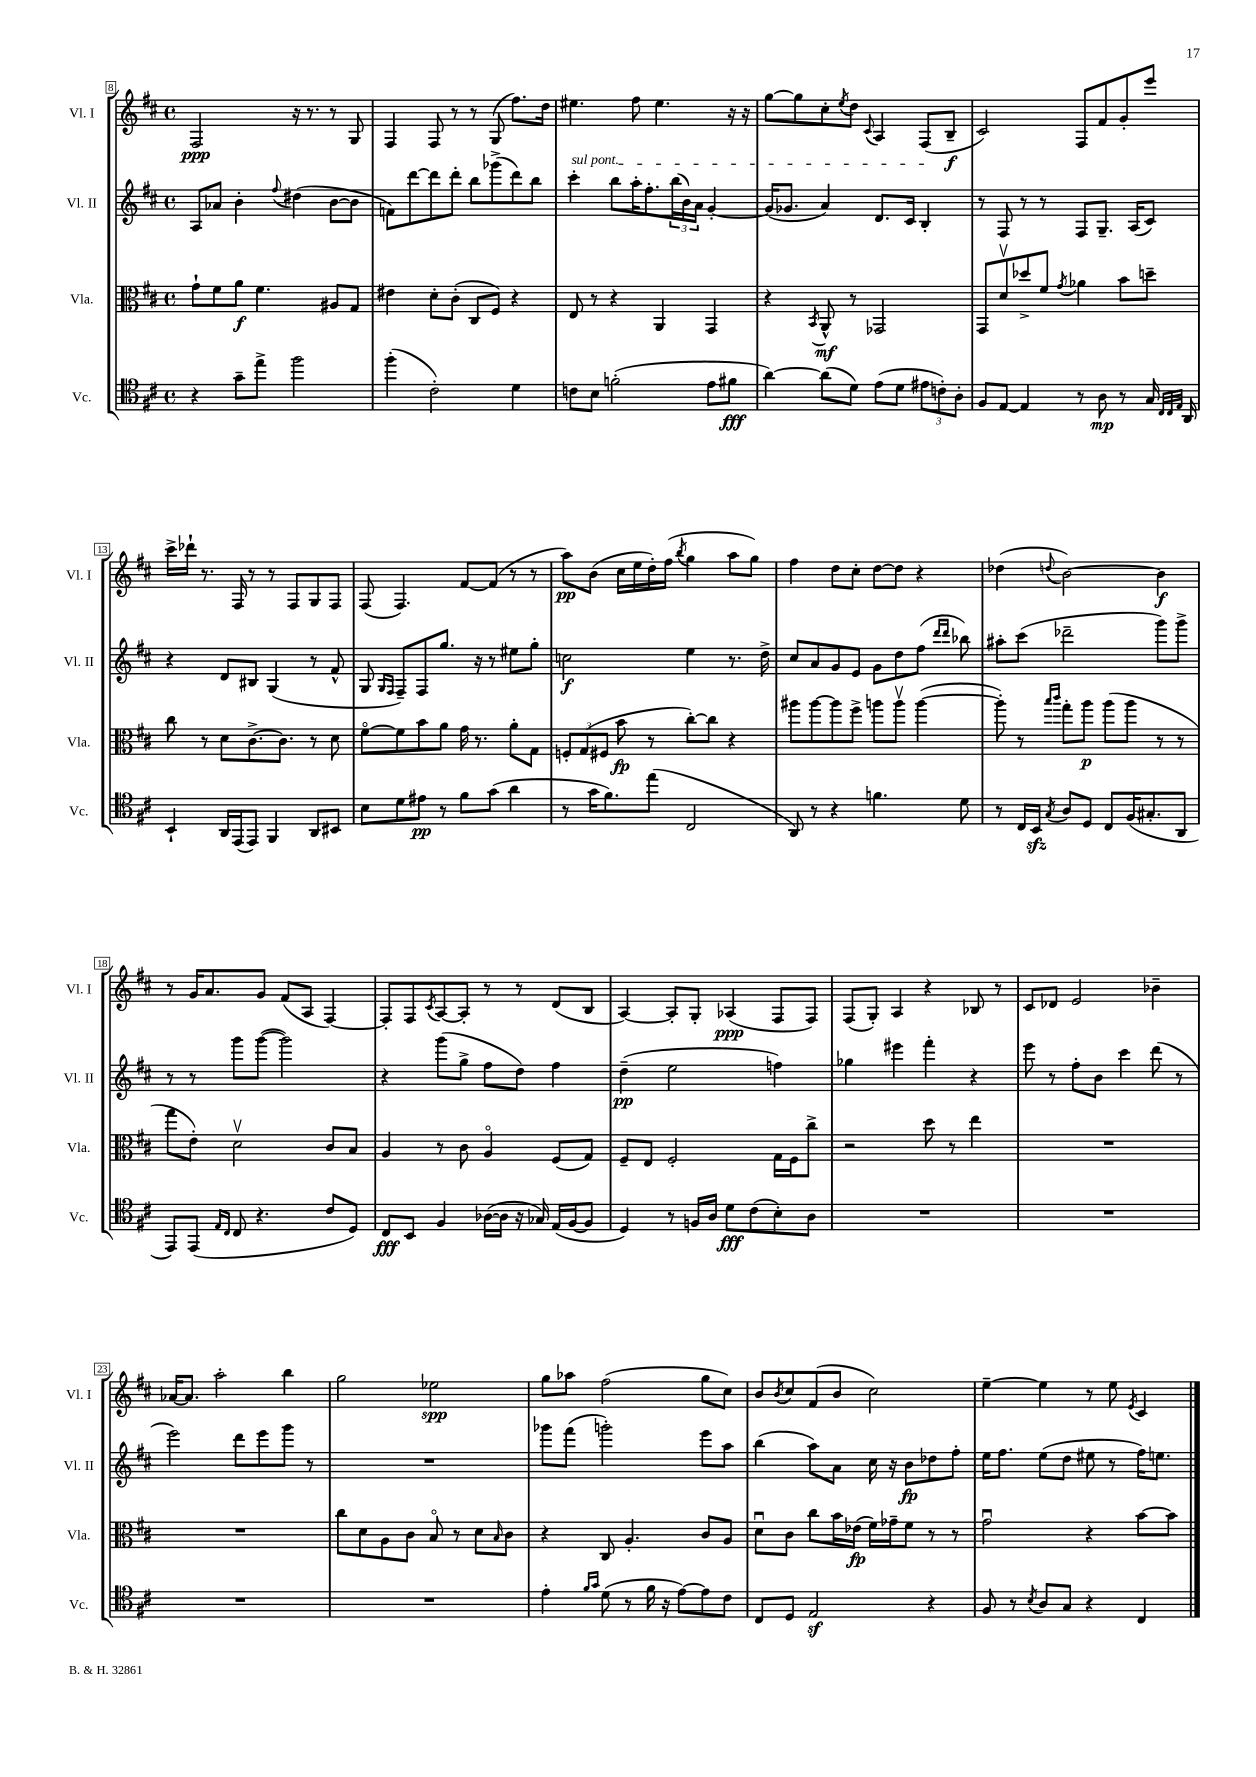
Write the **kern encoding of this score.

**kern	**dynam	**kern	**dynam	**kern	**dynam	**kern	**dynam
*part4	*part4	*part3	*part3	*part2	*part2	*part1	*part1
*staff4	*staff4	*staff3	*staff3	*staff2	*staff2	*staff1	*staff1
*I"Vc.	*	*I"Vla.	*	*I"Vl. II	*	*I"Vl. I	*
*I'Vc.	*	*I'Vla.	*	*I'Vl. II	*	*I'Vl. I	*
*clefC4	*	*clefC3	*	*clefG2	*	*clefG2	*
*k[f#c#]	*	*k[f#c#]	*	*k[f#c#]	*	*k[f#c#]	*
*M4/4	*	*M4/4	*	*M4/4	*	*M4/4	*
*met(c)	*	*met(c)	*	*met(c)	*	*met(c)	*
=8	=8	=8	=8	=8	=8	=8	=8
4r	.	8g`\L	.	8A/L	.	2F#/	ppp
.	.	8f#\	.	8a-X/J	.	.	.
8g~\L	.	8a\J	f	4b'\	.	.	.
8ee^\J	.	4.f#\	.	.	.	.	.
.	.	.	.	8qqff#/	.	.	.
2ff#\	.	.	.	(4dd#X\	.	16r	.
.	.	.	.	.	.	8.r	.
.	.	8A#X/L	.	[8b\L	.	8r	.
.	.	8G/J	.	8b\J]	.	8G/	.
=9	=9	=9	=9	=9	=9	=9	=9
(4ff#'\	.	4e#X\	.	8fn\L)	.	4F#/	.
.	.	.	.	[8ddd\	.	.	.
2c#'\)	.	8d'\L	.	8ddd\]	.	8F#/	.
.	.	(8c#'\J	.	8ddd'\J	.	8r	.
.	.	8C#/L	.	8bb\L	.	8r	.
.	.	8F#/J)	.	(8ggg-X^\	.	(8G/	.
4d\	.	4r	.	8ddd\)	.	8.ff#\L)	.
.	.	.	.	8bb\J	.	.	.
.	.	.	.	.	.	16dd\Jk	.
=10	=10	=10	=10	=10	=10	=10	=10
!	!	!	!	!LO:TX:a:i:t=sul pont.	!	!	!
8cn\L	.	8E/	.	4ccc#'\	.	4.ee#X\	.
8B\J	.	8r	.	.	.	.	.
(2fn'\	.	4r	.	8bb\L	.	.	.
.	.	.	.	16aa'\K	.	8ff#\	.
.	.	.	.	8.ff#'\	.	.	.
.	.	4AA/	.	.	.	4.ee#\	.
.	.	.	.	(24bb\L	.	.	.
.	.	.	.	24b\)	.	.	.
.	.	.	.	24a\JJ	.	.	.
8e\L	.	4GG/	.	[4g'/	.	.	.
8f#X\J	fff	.	.	.	.	16r	.
.	.	.	.	.	.	16r	.
=11	=11	=11	=11	=11	=11	=11	=11
[4a\)	.	4r	.	(16g/KL]	.	[8gg\L	.
.	.	.	.	8.g-X/J	.	.	.
.	.	.	.	.	.	8gg\]	.
.	.	8qBB/	.	.	.	.	.
(8a\L]	.	8AA^^/	mf	4a/)	.	8cc#'\	.
.	.	.	.	.	.	8qee/	.
8d\J)	.	8r	.	.	.	8dd\J	.
.	.	.	.	.	.	8qqc#/	.
(8e\L	.	2GG-X/	.	8.d/L	.	4A/	.
8d\J	.	.	.	.	.	.	.
.	.	.	.	16c#/Jk	.	.	.
12e#X\L	.	.	.	4B'/	.	(8F#/L	.
12cn'\)	.	.	.	.	.	.	.
.	.	.	.	.	.	8B~/J	f
12A'\J	.	.	.	.	.	.	.
=12	=12	=12	=12	=12	=12	=12	=12
8F#/L	.	8GG/L	.	8r	.	2c#/)	.
[8E/J	.	8dv/	.	8F#/	.	.	.
4E/]	.	8dd-X^/	.	8r	.	.	.
.	.	8f#/J	.	8r	.	.	.
.	.	8qg/	.	.	.	.	.
8r	.	4a-X\	.	8F#/L	.	8F#/L	.
8A\	mp	.	.	8.G~/J	.	8f#/	.
8r	.	8b\L	.	.	.	8g'/	.
.	.	.	.	(16A/KL	.	.	.
16G/	.	8ddn~\J	.	8c#/J)	.	8eee/J	.
32qqC#/LLL	.	.	.	.	.	.	.
32qqC#/	.	.	.	.	.	.	.
32qqE/JJJ	.	.	.	.	.	.	.
16AA/	.	.	.	.	.	.	.
!!LO:LB:g=z
=13	=13	=13	=13	=13	=13	=13	=13
4BB`/	.	8cc#\	.	4r	.	16ccc#^\LL	.
.	.	.	.	.	.	16ddd-X`\JJ	.
.	.	8r	.	.	.	8.r	.
16AA/LL	.	8d\L	.	8d/L	.	.	.
(16EE/J	.	.	.	.	.	16F#/	.
8EE/J)	.	[8.c#^\	.	8B#X/J	.	8r	.
4FF#/	.	.	.	(4G/	.	8r	.
.	.	8.c#\J]	.	.	.	.	.
.	.	.	.	.	.	8F#/L	.
8AA/L	.	8r	.	8r	.	8G/	.
8BB#X/J	.	8d\	.	8f#^^/	.	8F#/J	.
=14	=14	=14	=14	=14	=14	=14	=14
8B\L	.	[8f#\L	.	8G/	.	(8F#/	.
.	.	.	.	16qqG/LL	.	.	.
.	.	.	.	16qqF#/JJ	.	.	.
8d\	.	8f#\]	.	8F#~/L)	.	4.F#/)	.
8e#X\J	pp	8b\	.	8F#/	.	.	.
8r	.	8a\J	.	8.gg/J	.	.	.
8f#\L	.	16g\	.	.	.	[8f#/L	.
.	.	8.r	.	16r	.	.	.
(8g\J	.	.	.	8r	.	(8f#/J]	.
4a\	.	8a'\L	.	8ee#X\L	.	8r	.
.	.	8G\J	.	8gg'\J	.	8r	.
=15	=15	=15	=15	=15	=15	=15	=15
8r	.	12Fn'/L	.	2ccn\	f	8aa\L)	pp
.	.	(12G/	.	.	.	.	.
16g\KL	.	.	.	.	.	(8b\J	.
.	.	12F#X/J	.	.	.	.	.
8.f#\)	.	.	.	.	.	.	.
.	.	8b\	fp	.	.	16cc#\LL	.
.	.	.	.	.	.	16ee\	.
(8ee\J	.	8r	.	.	.	16dd'\)	.
.	.	.	.	.	.	(16ff#\JJ	.
.	.	.	.	.	.	8qbb/	.
2C#/	.	[8cc#'\L)	.	4ee\	.	4gg\	.
.	.	8cc#\J]	.	.	.	.	.
.	.	4r	.	8.r	.	8aa\L	.
.	.	.	.	.	.	8gg\J)	.
.	.	.	.	16dd^\	.	.	.
=16	=16	=16	=16	=16	=16	=16	=16
8AA/)	.	8aa#X\L	.	8cc#/L	.	4ff#\	.
8r	.	[8aa#\	.	8a/	.	.	.
4r	.	8aa#\]	.	8g/	.	8dd\L	.
.	.	8ff#^\J	.	8e/J	.	8cc#'\J	.
4.fn\	.	8aan\L	.	8g\L	.	[8dd\L	.
.	.	8aav\J	.	8dd\	.	8dd\J]	.
.	.	([4aa\	.	(8ff#\J	.	4r	.
.	.	.	.	16qqddd/LL	.	.	.
.	.	.	.	16qqddd/JJ	.	.	.
8d\	.	.	.	8bb-X\)	.	.	.
=17	=17	=17	=17	=17	=17	=17	=17
8r	.	8aa'\])	.	8aa#X'\L	.	(4dd-X\	.
16C#/LL	.	8r	.	(8ccc#\J	.	.	.
16BBzz/JJ	.	.	.	.	.	.	.
.	.	16qqbb/LL	.	.	.	.	.
8qG/	.	16qqccc#/JJ	.	.	.	8qqddn/	.
8A/L	.	8gg'\L	.	2ddd-X~\	.	[2b\)	.
8D/J	.	8aa\J	p	.	.	.	.
8C#/L	.	(8aa\L	.	.	.	.	.
(16F#/K	.	8aa\J	.	.	.	.	.
8.G#X'/	.	.	.	.	.	.	.
.	.	8r	.	8ggg\L)	.	4b\]	f
8AA/J	.	8r	.	8ggg^\J	.	.	.
!!LO:LB:g=z
=18	=18	=18	=18	=18	=18	=18	=18
8EE/L)	.	8gg\L	.	8r	.	8r	.
(8EE/J	.	8e'\J)	.	8r	.	16g/KL	.
.	.	.	.	.	.	8.a/	.
16qqE/LL	.	.	.	.	.	.	.
16qqC#/JJ	.	.	.	.	.	.	.
8C#/	.	2dv\	.	8ggg\L	.	.	.
4.r	.	.	.	([8ggg\J	.	8g/J	.
.	.	.	.	2ggg\])	.	(8f#/L	.
.	.	.	.	.	.	8A/J	.
8c#/L	.	8c#/L	.	.	.	[4F#/)	.
8D/J)	.	8B/J	.	.	.	.	.
=19	=19	=19	=19	=19	=19	=19	=19
8C#/L	fff	4A/	.	4r	.	8F#'/L]	.
8BB/J	.	.	.	.	.	8F#/	.
.	.	.	.	.	.	8qc#/	.
4F#/	.	8r	.	(8ggg\L	.	[8A/	.
.	.	8c#\	.	8gg^\J	.	8A'/J]	.
([16A-X\LL	.	4A/	.	8ff#\L	.	8r	.
16A-\JJ]	.	.	.	.	.	.	.
16r	.	.	.	8dd\J)	.	8r	.
16G-X/)	.	.	.	.	.	.	.
(16E/LL	.	(8F#/L	.	4ff#\	.	(8d/L	.
[16F#/J	.	.	.	.	.	.	.
8F#/J]	.	8G/J)	.	.	.	8B/J	.
=20	=20	=20	=20	=20	=20	=20	=20
4D/)	.	8F#~/L	.	(4dd~\	pp	[4A/)	.
.	.	8E/J	.	.	.	.	.
8r	.	2F#'/	.	2ee\	.	8A'/L]	.
16Fn/LL	.	.	.	.	.	8G'/J	.
16A/JJ	.	.	.	.	.	.	.
8d\L	fff	.	.	.	.	(4A-X/	ppp
(8c#\	.	.	.	.	.	.	.
8B'\)	.	16G\LL	.	4ffn\)	.	8F#/L	.
.	.	16F#\J	.	.	.	.	.
8A\J	.	8cc#^\J	.	.	.	8F#/J)	.
=21	=21	=21	=21	=21	=21	=21	=21
1r	.	2r	.	4gg-X\	.	(8F#/L	.
.	.	.	.	.	.	8G'/J)	.
.	.	.	.	4eee#X\	.	4A/	.
.	.	8dd\	.	4fff#'\	.	4r	.
.	.	8r	.	.	.	.	.
.	.	4ee\	.	4r	.	8B-X/	.
.	.	.	.	.	.	8r	.
=22	=22	=22	=22	=22	=22	=22	=22
1r	.	1r	.	8eee\	.	8c#/L	.
.	.	.	.	8r	.	8d-X/J	.
.	.	.	.	8ff#'\L	.	2e/	.
.	.	.	.	8b\J	.	.	.
.	.	.	.	4ccc#\	.	.	.
.	.	.	.	(8ddd\	.	4b-X~\	.
.	.	.	.	8r	.	.	.
!!LO:LB:g=z
=23	=23	=23	=23	=23	=23	=23	=23
1r	.	1r	.	2eee\)	.	[16a-X/KL	.
.	.	.	.	.	.	8.a-/J]	.
.	.	.	.	.	.	2aa'\	.
.	.	.	.	8ddd\L	.	.	.
.	.	.	.	8eee\	.	.	.
.	.	.	.	8ggg\J	.	4bb\	.
.	.	.	.	8r	.	.	.
=24	=24	=24	=24	=24	=24	=24	=24
1r	.	8cc#\L	.	1r	.	2gg\	.
.	.	8d\	.	.	.	.	.
.	.	8A\	.	.	.	.	.
.	.	8c#\J	.	.	.	.	.
.	.	8B/	.	.	.	2ee-X\	spp
.	.	8r	.	.	.	.	.
.	.	8d\L	.	.	.	.	.
.	.	16qqB/	.	.	.	.	.
.	.	8c#\J	.	.	.	.	.
=25	=25	=25	=25	=25	=25	=25	=25
4e'\	.	4r	.	8ggg-X\L	.	8gg\L	.
.	.	.	.	(8fff#\J	.	8aa-X\J	.
16qqf#/LL	.	.	.	.	.	.	.
16qqg/JJ	.	.	.	.	.	.	.
(8d\	.	8C#/	.	2gggn'\)	.	(2ff#\	.
8r	.	4.A'/	.	.	.	.	.
16f#\	.	.	.	.	.	.	.
16r	.	.	.	.	.	.	.
[8e\L)	.	.	.	.	.	.	.
8e\]	.	8c#/L	.	8eee\L	.	8gg\L	.
8c#\J	.	8A/J	.	8aa\J	.	8cc#\J)	.
=26	=26	=26	=26	=26	=26	=26	=26
8C#/L	.	8du\L	.	(4bb\	.	8b/L	.
.	.	.	.	.	.	8qb/	.
8D/J	.	8c#\J	.	.	.	8cc#/	.
2Ez/	.	8cc#\L	.	8aa\L)	.	(8f#/	.
.	.	16b\L	.	8a\J	.	8b/J	.
.	.	(16e-X\JJ	fp	.	.	.	.
.	.	16f#\LL)	.	16cc#\	.	2cc#\)	.
.	.	16g-X~\J	.	16r	.	.	.
.	.	8f#\J	.	8b\L	fp	.	.
4r	.	8r	.	8dd-X\	.	.	.
.	.	8r	.	8ff#'\J	.	.	.
=27	=27	=27	=27	=27	=27	=27	=27
8F#/	.	2gu\	.	16ee\KL	.	[4ee~\	.
.	.	.	.	8.ff#\J	.	.	.
8r	.	.	.	.	.	.	.
8qB/	.	.	.	.	.	.	.
8A/L	.	.	.	(8ee\L	.	4ee\]	.
8G/J	.	.	.	8dd\J	.	.	.
4r	.	4r	.	8ee#X\	.	8r	.
.	.	.	.	8r	.	8ee\	.
.	.	.	.	.	.	8qe/	.
4C#/	.	[8b\L	.	16ff#\KL)	.	4c#/	.
.	.	.	.	8.een\J	.	.	.
.	.	8b\J]	.	.	.	.	.
==	==	==	==	==	==	==	==
*-	*-	*-	*-	*-	*-	*-	*-
